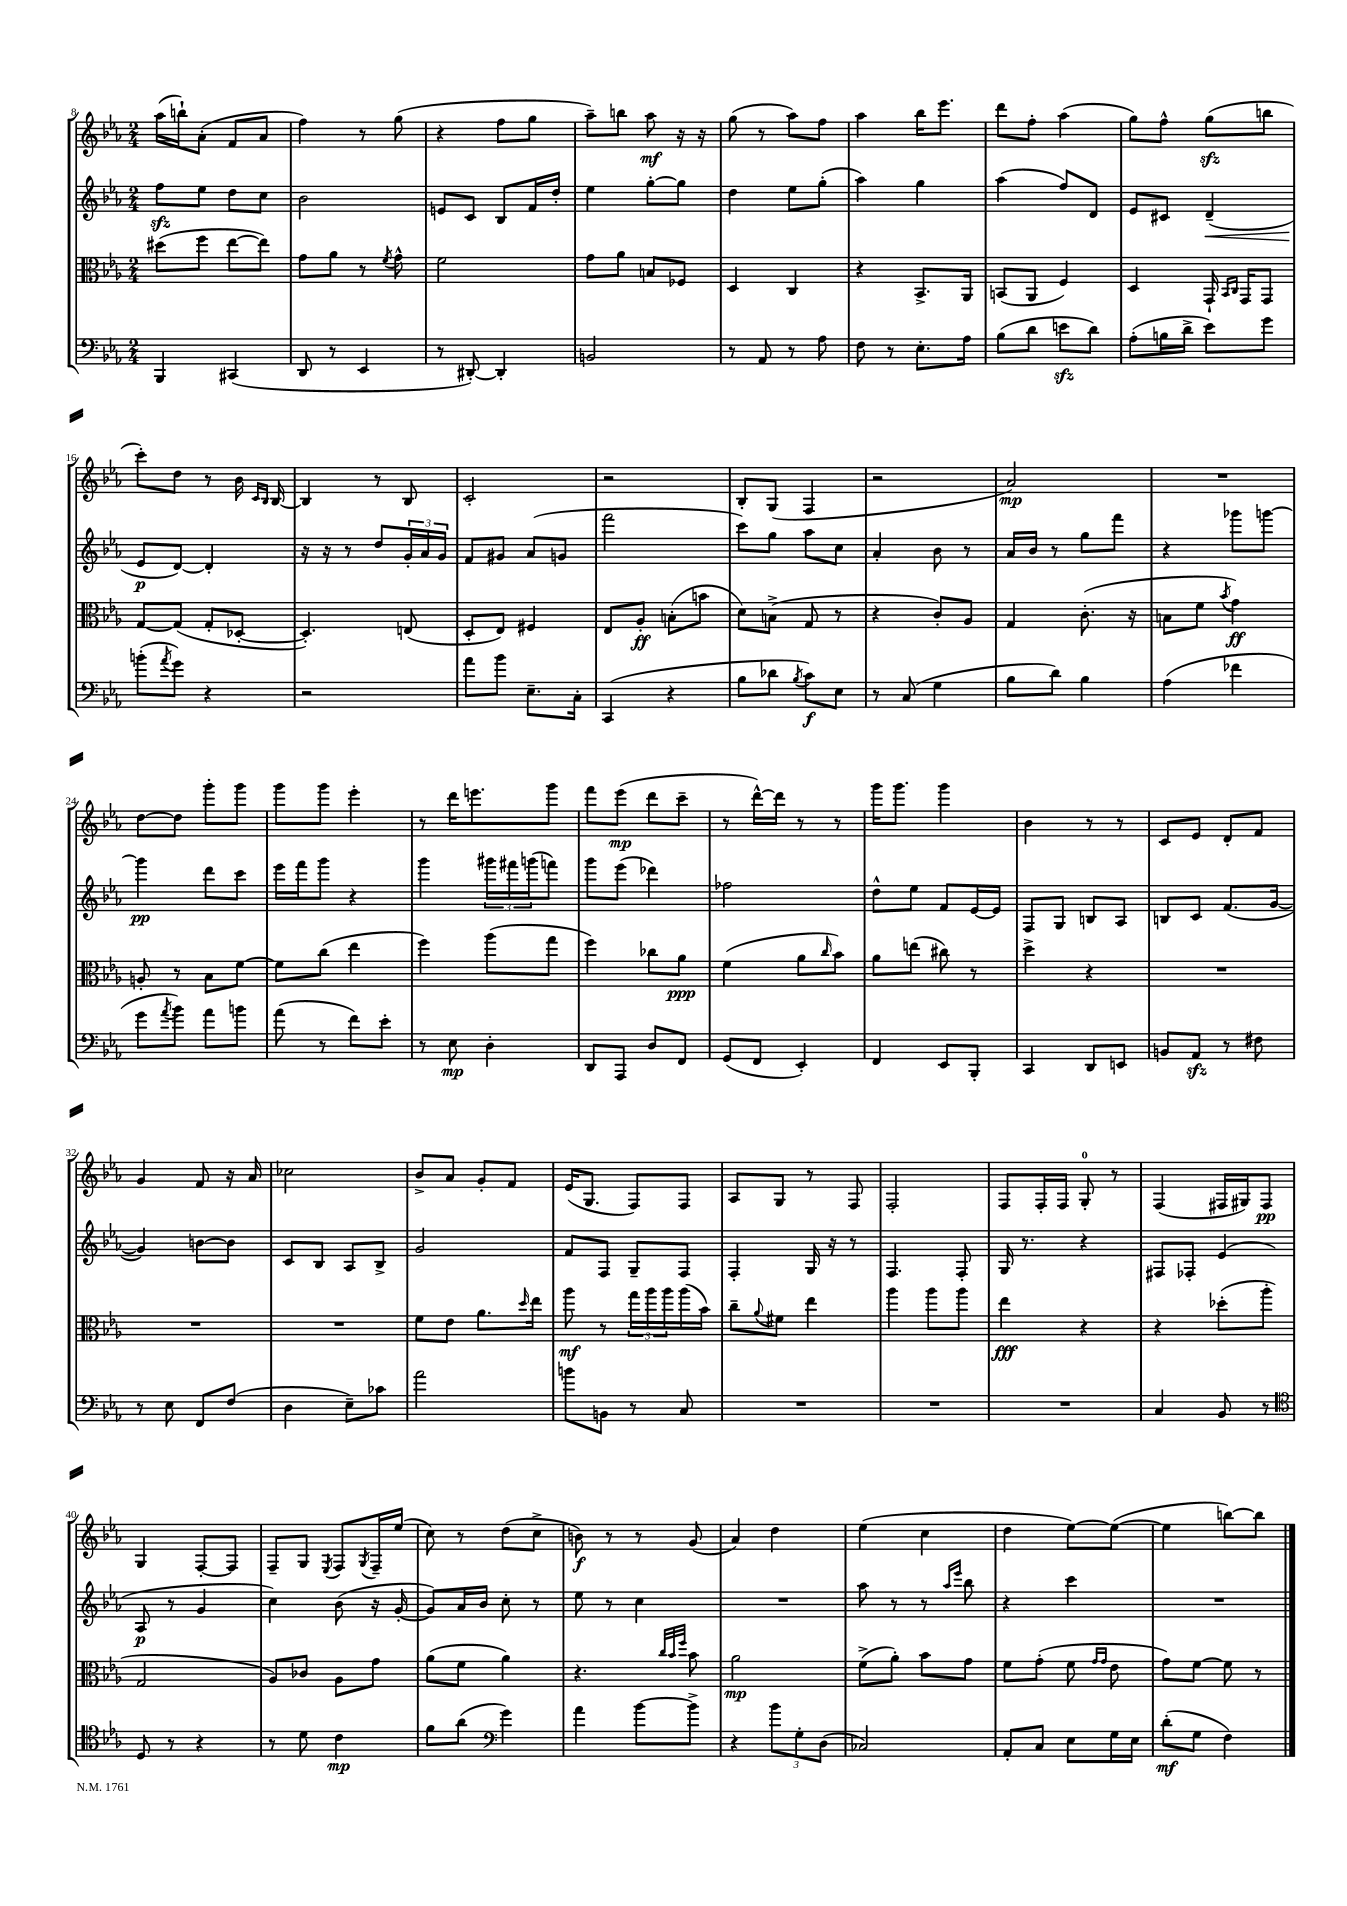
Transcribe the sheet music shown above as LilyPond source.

<<
\new StaffGroup <<
\new Staff = "s0" {
    \clef treble \key ees \major \numericTimeSignature \time 2/4
    aes''16( b''16-!) aes'8-.( f'8 aes'8 |
    f''4) r8 g''8( |
    r4 f''8 g''8 |
    aes''8--) b''8 aes''8\mf r16 r16 |
    g''8( r8 aes''8) f''8 |
    aes''4 bes''16 ees'''8. |
    d'''8 f''8-. aes''4( |
    g''8) f''8-^ g''8\sfz( b''8 |
    c'''8-.) d''8 r8 bes'16 \grace { c'16 bes16 } bes16~ |
    bes4 r8 bes8 |
    c'2-. |
    r2 |
    bes8-. g8( f4 |
    r2 |
    aes'2\mp) |
    R2 |
    d''8~ d''8 g'''8-. g'''8 |
    g'''8 g'''8 ees'''4-. |
    r8 d'''16 e'''8. g'''8 |
    f'''8 ees'''8\mp( d'''8 c'''8-- |
    r8 d'''16~-^) d'''16 r8 r8 |
    g'''16 g'''8. g'''4 |
    bes'4 r8 r8 |
    c'8 ees'8 d'8-. f'8 |
    g'4 f'8 r16 aes'16 |
    ces''2 |
    bes'8-> aes'8 g'8-. f'8 |
    ees'16( g8. f8) f8 |
    aes8 g8 r8 f8 |
    f2-. |
    f8 f16-. f16 g8-0-. r8 |
    f4( fis16 gis16) fis8\pp |
    g4 f8~-. f8 |
    f8-- g8 \acciaccatura { ees8 } f8 \acciaccatura { g8 } f16-- ees''16( |
    c''8) r8 d''8( c''8-> |
    b'8\f) r8 r8 g'8( |
    aes'4) d''4 |
    ees''4( c''4 |
    d''4 ees''8~) ees''8~( |
    ees''4 b''8~) b''8 \bar "|." |
}
\new Staff = "s1" {
    \clef treble \key ees \major \numericTimeSignature \time 2/4
    f''8\sfz ees''8 d''8 c''8 |
    bes'2 |
    e'8 c'8 bes8 f'16 d''16-. |
    ees''4 g''8~-. g''8 |
    d''4 ees''8 g''8-.( |
    aes''4) g''4 |
    aes''4( f''8) d'8 |
    ees'8 cis'8 d'4--\<( |
    ees'8\p\! d'8~) d'4-. |
    r16 r16 r8 d''8 \tuplet 3/2 { g'16-. aes'16 g'16 } |
    f'8 gis'8 aes'8( g'8 |
    f'''2 |
    c'''8) g''8 aes''8 c''8 |
    aes'4-. bes'8 r8 |
    aes'16 bes'16 r8 g''8 f'''8 |
    r4 ges'''8 g'''8~ |
    g'''4\pp d'''8 c'''8 |
    ees'''16 f'''16 g'''8 r4 |
    g'''4 \tuplet 3/2 { gis'''16 fis'''16 g'''16( } f'''8) |
    g'''8 ees'''8( des'''4) |
    fes''2 |
    d''8-^ ees''8 f'8 ees'16~ ees'16 |
    f8 g8 b8 aes8 |
    b8 c'8 f'8.( g'16~ |
    g'4) b'8~ b'8 |
    c'8 bes8 aes8 bes8-> |
    g'2 |
    f'8 f8 g8-- f8 |
    f4-. g16 r16 r8 |
    f4. f8-. |
    g16 r8. r4 |
    fis8 fes8-. ees'4( |
    aes8\p r8 g'4 |
    c''4) bes'8( r16 g'16~-. |
    g'8) aes'16 bes'16 c''8-. r8 |
    ees''8 r8 c''4 |
    R2 |
    aes''8 r8 r8 \grace { aes''16 ees'''16 } bes''8 |
    r4 c'''4 |
    R2 \bar "|." |
}
\new Staff = "s2" {
    \clef alto \key ees \major \numericTimeSignature \time 2/4
    dis''8( f''8 ees''8~ ees''8) |
    g'8 aes'8 r8 \acciaccatura { f'8 } g'8-^ |
    f'2 |
    g'8 aes'8 b8 fes8 |
    d4 c4 |
    r4 bes,8.-> aes,16 |
    b,8( aes,8 f4) |
    d4 g,16-! \grace { bes,16 c16 } g,16 g,8 |
    g8~ g8( g8-. des8~-. |
    des4.-.) e8( |
    d8-. ees8) fis4 |
    ees8 aes8-.\ff b8-.( b'8 |
    d'8) b8->( g8 r8 |
    r4 c'8-.) aes8 |
    g4 c'8.-.( r16 |
    b8 f'8 \acciaccatura { bes'8 } g'4\ff) |
    a8-. r8 bes8 f'8~ |
    f'8 c''8( ees''4 |
    f''4) aes''8( g''8 |
    f''4) ces''8 aes'8\ppp |
    f'4( aes'8 \grace { c''16 } bes'8) |
    aes'8 e''8( cis''8) r8 |
    d''4-> r4 |
    R2 |
    R2 |
    R2 |
    f'8 ees'8 aes'8. \grace { d''16 } ees''16 |
    aes''8\mf r8 \tuplet 3/2 { g''16 aes''16 aes''16 } aes''16( bes'16) |
    c''8-- \appoggiatura { aes'8 } fis'8 ees''4 |
    aes''4 aes''8 aes''8 |
    ees''4\fff r4 |
    r4 des''8-.( aes''8-. |
    g2 |
    aes8) ces'8 aes8 g'8 |
    aes'8( f'8 aes'4) |
    r4. \grace { c''32 bes'32 f''32 } bes'8 |
    aes'2\mp |
    f'8->( aes'8-.) bes'8 g'8 |
    f'8 g'8-.( f'8 \grace { g'16 g'16 } ees'8 |
    g'8) f'8~ f'8 r8 \bar "|." |
}
\new Staff = "s3" {
    \clef bass \key ees \major \numericTimeSignature \time 2/4
    bes,,4 cis,4( |
    d,8 r8 ees,4 |
    r8 dis,8~-.) dis,4-. |
    b,2 |
    r8 aes,8 r8 aes8 |
    f8 r8 ees8.-. aes16 |
    bes8( d'8 e'8\sfz d'8) |
    aes8-.( b16 d'16-> ees'8) g'8 |
    b'8-.( \acciaccatura { aes'8 } g'8) r4 |
    r2 |
    aes'8 bes'8 ees8.-- c16-. |
    c,4( r4 |
    bes8 des'8 \acciaccatura { bes8 } c'8\f) ees8 |
    r8 c8( g4 |
    bes8 d'8) bes4 |
    aes4( fes'4 |
    g'8 \acciaccatura { aes'8 } bes'8) aes'8 b'8 |
    aes'8( r8 f'8) ees'8-. |
    r8 ees8\mp d4-. |
    d,8 aes,,8 d8 f,8 |
    g,8( f,8 ees,4-.) |
    f,4 ees,8 bes,,8-. |
    c,4 d,8 e,8 |
    b,8 aes,8\sfz r8 fis8 |
    r8 ees8 f,8 f8( |
    d4 ees8--) ces'8 |
    aes'2 |
    b'8 b,8 r8 c8 |
    R2 |
    R2 |
    R2 |
    c4 bes,8 r8 |
    \clef tenor d8 r8 r4 |
    r8 d'8 c'4\mp |
    f'8 aes'8( \clef bass g'4) |
    aes'4 bes'8~ bes'8-> |
    r4 \tuplet 3/2 { bes'8 g8-. d8( } |
    ces2) |
    aes,8-. c8 ees8 g16 ees16 |
    d'8-.\mf( g8 f4) \bar "|." |
}
>>
>>
\layout { \context { \Score currentBarNumber = #8 } }
